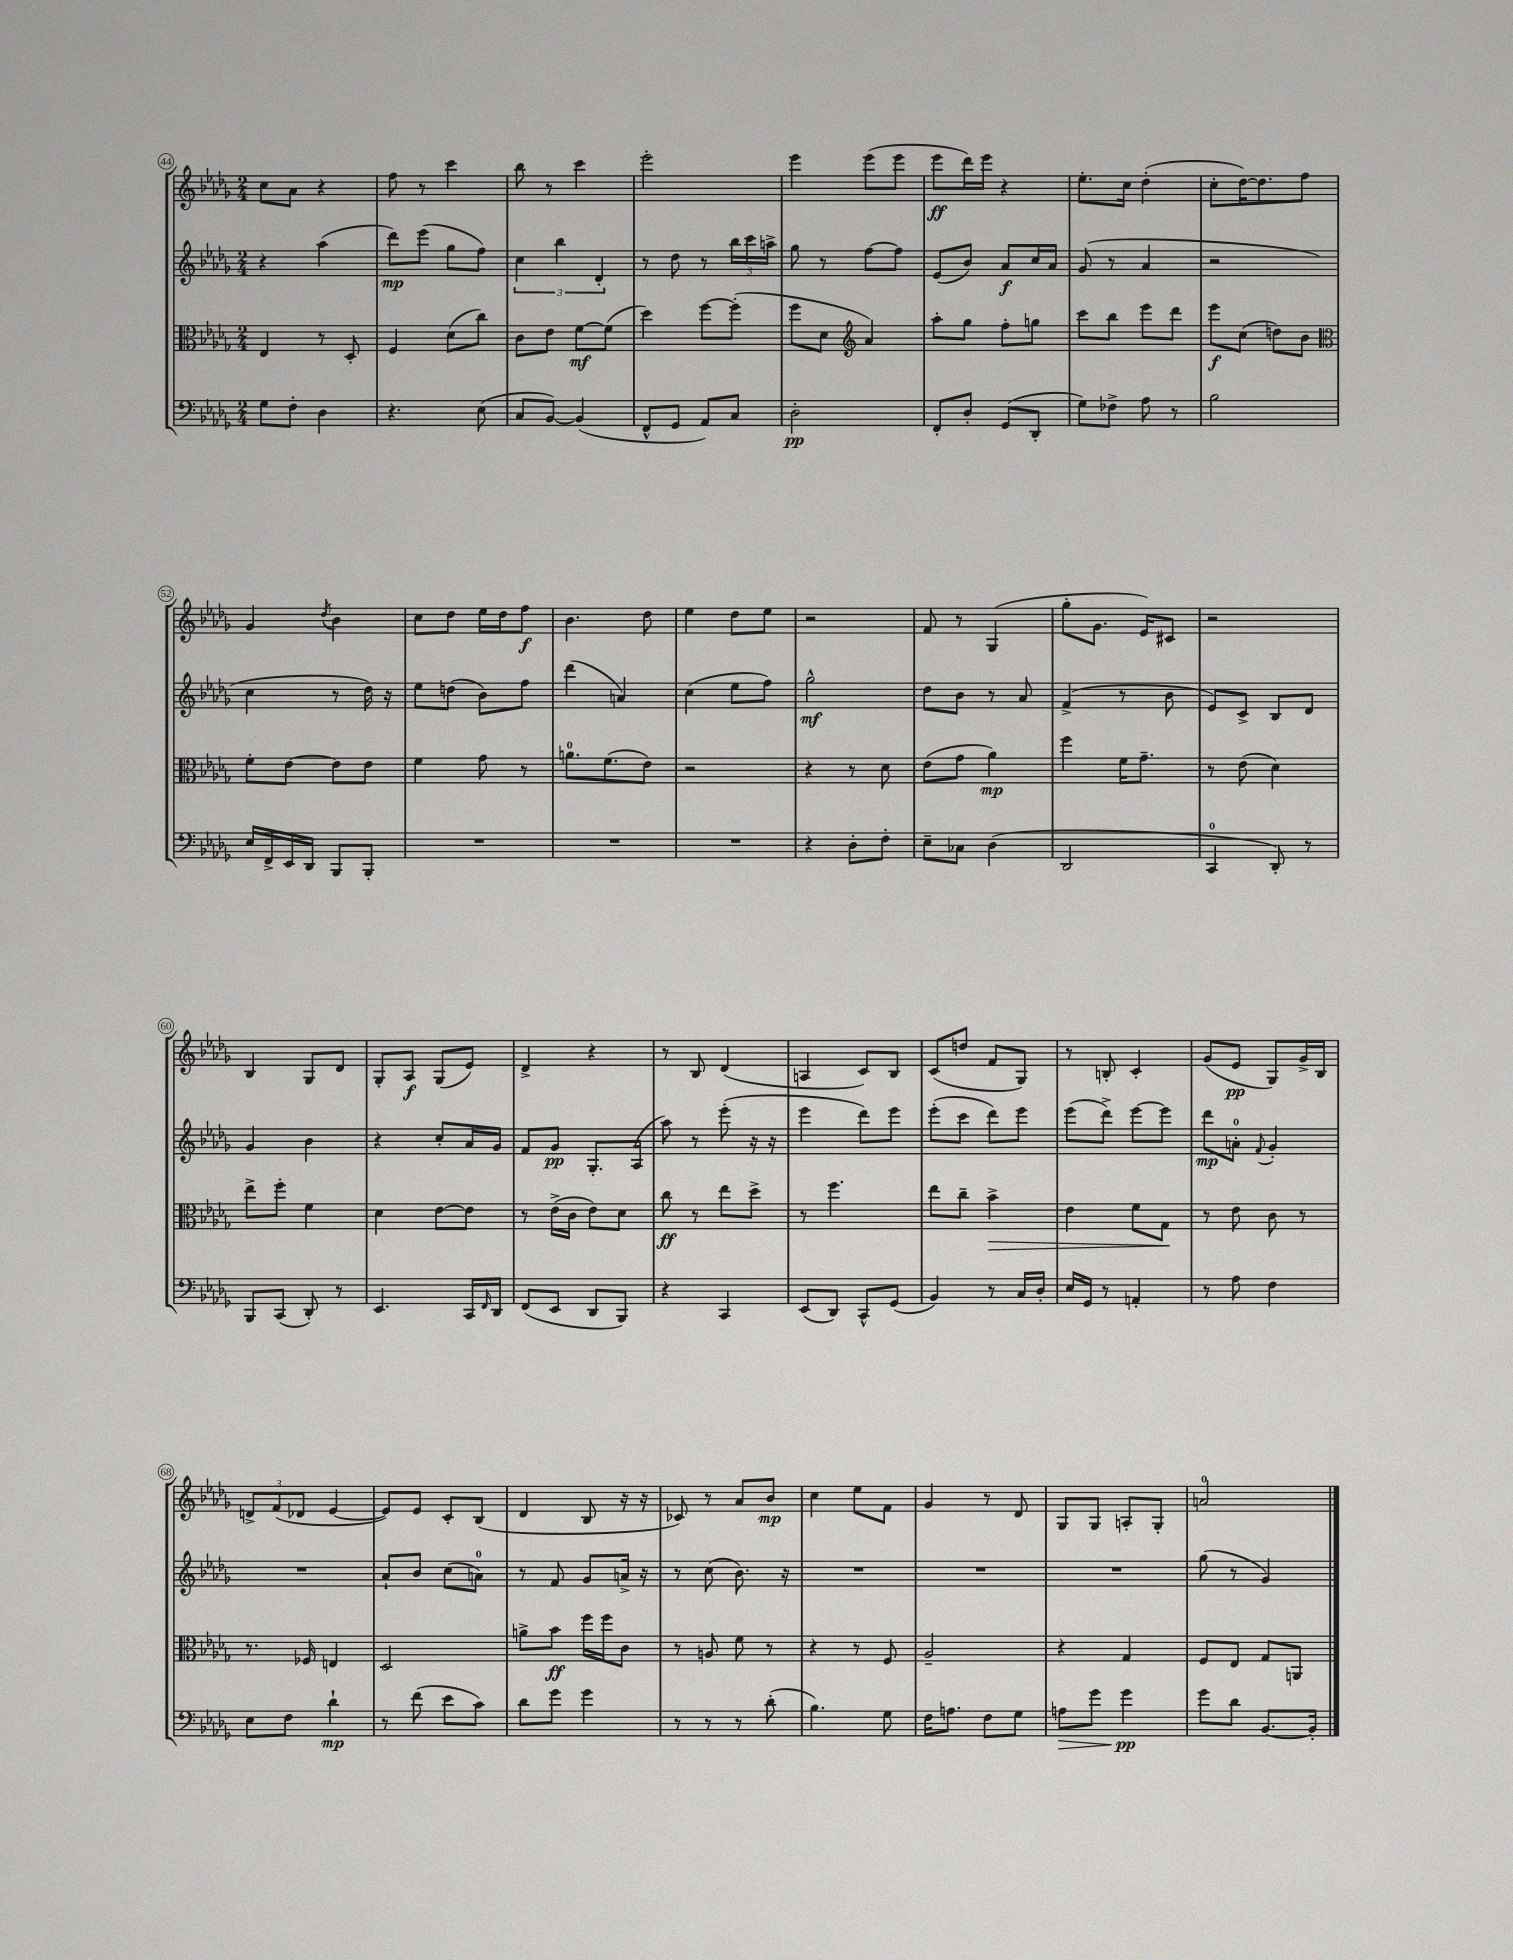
<<
\new StaffGroup <<
\new Staff = "s0" {
    \clef treble \key des \major \numericTimeSignature \time 2/4
    c''8 aes'8 r4 |
    f''8 r8 c'''4 |
    bes''8 r8 c'''4 |
    ees'''2-. |
    ees'''4 ees'''8( ees'''8 |
    ees'''8\ff des'''16) ees'''16 r4 |
    ees''8.-. c''16 des''4-.( |
    c''8-. des''16~) des''8. f''8 |
    ges'4 \acciaccatura { des''8 } bes'4 |
    c''8 des''8 ees''16 des''16 f''8\f |
    bes'4. des''8 |
    ees''4 des''8 ees''8 |
    r2 |
    f'8 r8 ges4( |
    ges''8-. ges'8. ees'16) cis'8 |
    r2 |
    bes4 ges8 des'8 |
    ges8-. aes8\f ges8( ees'8) |
    des'4-> r4 |
    r8 bes8 des'4( |
    a4 c'8) bes8 |
    c'8( d''8 f'8 ges8) |
    r8 b8-. c'4-. |
    ges'8( ees'8\pp ges8) ges'16-> bes16 |
    \tuplet 3/2 { d'8-> f'8( des'8 } ees'4~ |
    ees'8) ees'8 c'8-. bes8( |
    des'4 bes8 r16 r16 |
    ces'8) r8 aes'8 bes'8\mp |
    c''4 ees''8 f'8 |
    ges'4 r8 des'8 |
    ges8 ges8 a8-. ges8-. |
    a'2-0 \bar "|." |
}
\new Staff = "s1" {
    \clef treble \key des \major \numericTimeSignature \time 2/4
    r4 aes''4( |
    des'''8\mp) ees'''8( ges''8 f''8) |
    \tuplet 3/2 { c''4 bes''4 des'4-. } |
    r8 des''8 r8 \tuplet 3/2 { bes''16 c'''16 a''16-> } |
    ges''8 r8 f''8~ f''8 |
    ees'8( bes'8) aes'8\f c''16 aes'16 |
    ges'8( r8 aes'4 |
    r2 |
    c''4 r8 des''16) r16 |
    ees''8 d''8( bes'8) f''8 |
    des'''4( a'4) |
    c''4( ees''8 f''8) |
    ges''2-^\mf |
    des''8 bes'8 r8 aes'8 |
    f'4->( r8 bes'8 |
    ees'8) c'8-> bes8 des'8 |
    ges'4 bes'4 |
    r4 c''8-. aes'16 ges'16 |
    f'8 ges'8\pp ges8.-. aes16( |
    aes''8) r8 ees'''8-.( r16 r16 |
    ees'''4 des'''8) ees'''8 |
    ees'''8-.( c'''8 des'''8) ees'''8 |
    ees'''8( des'''8->) ees'''8~ ees'''8 |
    des'''8\mp a'8-0-. \appoggiatura { f'8 } ges'4-. |
    R2 |
    aes'8-! bes'8 c''8( a'8-0) |
    r8 f'8 ges'8 a'16-> r16 |
    r8 c''8( bes'8.) r16 |
    R2 |
    R2 |
    R2 |
    ges''8( r8 ges'4) \bar "|." |
}
\new Staff = "s2" {
    \clef alto \key des \major \numericTimeSignature \time 2/4
    ees4 r8 des8-. |
    f4 des'8( c''8) |
    c'8 ees'8 f'8~\mf f'8( |
    des''4) f''8~ f''8-.( |
    f''8 des'8 \clef treble aes'4) |
    aes''8-. ges''8 f''8-. g''8 |
    c'''8 bes''8 ees'''8 des'''8 |
    ees'''8\f c''8( d''8) bes'8 |
    \clef alto f'8-. ees'8~ ees'8 ees'8 |
    f'4 ges'8 r8 |
    a'8.-0 f'8.( ees'8) |
    r2 |
    r4 r8 des'8 |
    ees'8( ges'8 aes'4\mp) |
    f''4 f'16 ges'8.-- |
    r8 ees'8( des'4) |
    ees''8-> f''8-. f'4 |
    des'4 ees'8~ ees'8 |
    r8 ees'16->( c'16 ees'8) des'8 |
    c''8\ff r8 ees''8 des''8-> |
    r8 f''4. |
    ees''8 c''8-- bes'4->\> |
    ees'4 f'8 ges8\! |
    r8 ees'8 c'8 r8 |
    r8. fes16 e4 |
    des2 |
    a'8-> bes'8\ff f''16 f''16 c'8 |
    r8 a8 f'8 r8 |
    r4 r8 f8 |
    aes2-- |
    r4 ges4 |
    f8 ees8 ges8 a,8 \bar "|." |
}
\new Staff = "s3" {
    \clef bass \key des \major \numericTimeSignature \time 2/4
    ges8 f8-. des4 |
    r4. ees8( |
    c8 bes,8~) bes,4( |
    f,8-^ ges,8 aes,8) c8 |
    des2-.\pp |
    f,8-. des8-. ges,8( des,8-. |
    ges8) fes8-> aes8 r8 |
    bes2 |
    ees16 f,16-> ees,16 des,16 bes,,8 bes,,8-. |
    R2 |
    R2 |
    R2 |
    r4 des8-. f8-. |
    ees8-- ces8 des4( |
    des,2 |
    c,4-0 des,8-.) r8 |
    bes,,8 c,8( des,8-.) r8 |
    ees,4. c,16 \grace { f,16 } des,16 |
    f,8( ees,8 des,8 bes,,8) |
    r4 c,4 |
    ees,8( des,8) c,8-^ ges,8( |
    bes,4) r8 c16 des16-. |
    ees16 ges,16 r8 a,4-. |
    r8 aes8 f4 |
    ees8 f8 des'4-!\mp |
    r8 f'8( ees'8 c'8) |
    des'8 ges'8 ges'4 |
    r8 r8 r8 des'8-.( |
    bes4.) ges8 |
    f16 a8. f8 ges8 |
    a8\> ges'8 ges'4\pp\! |
    ges'8 des'8 bes,8.~ bes,16-. \bar "|." |
}
>>
>>
\layout { \context { \Score currentBarNumber = #44 \override BarNumber.stencil = #(make-stencil-circler 0.1 0.3 ly:text-interface::print) } }
